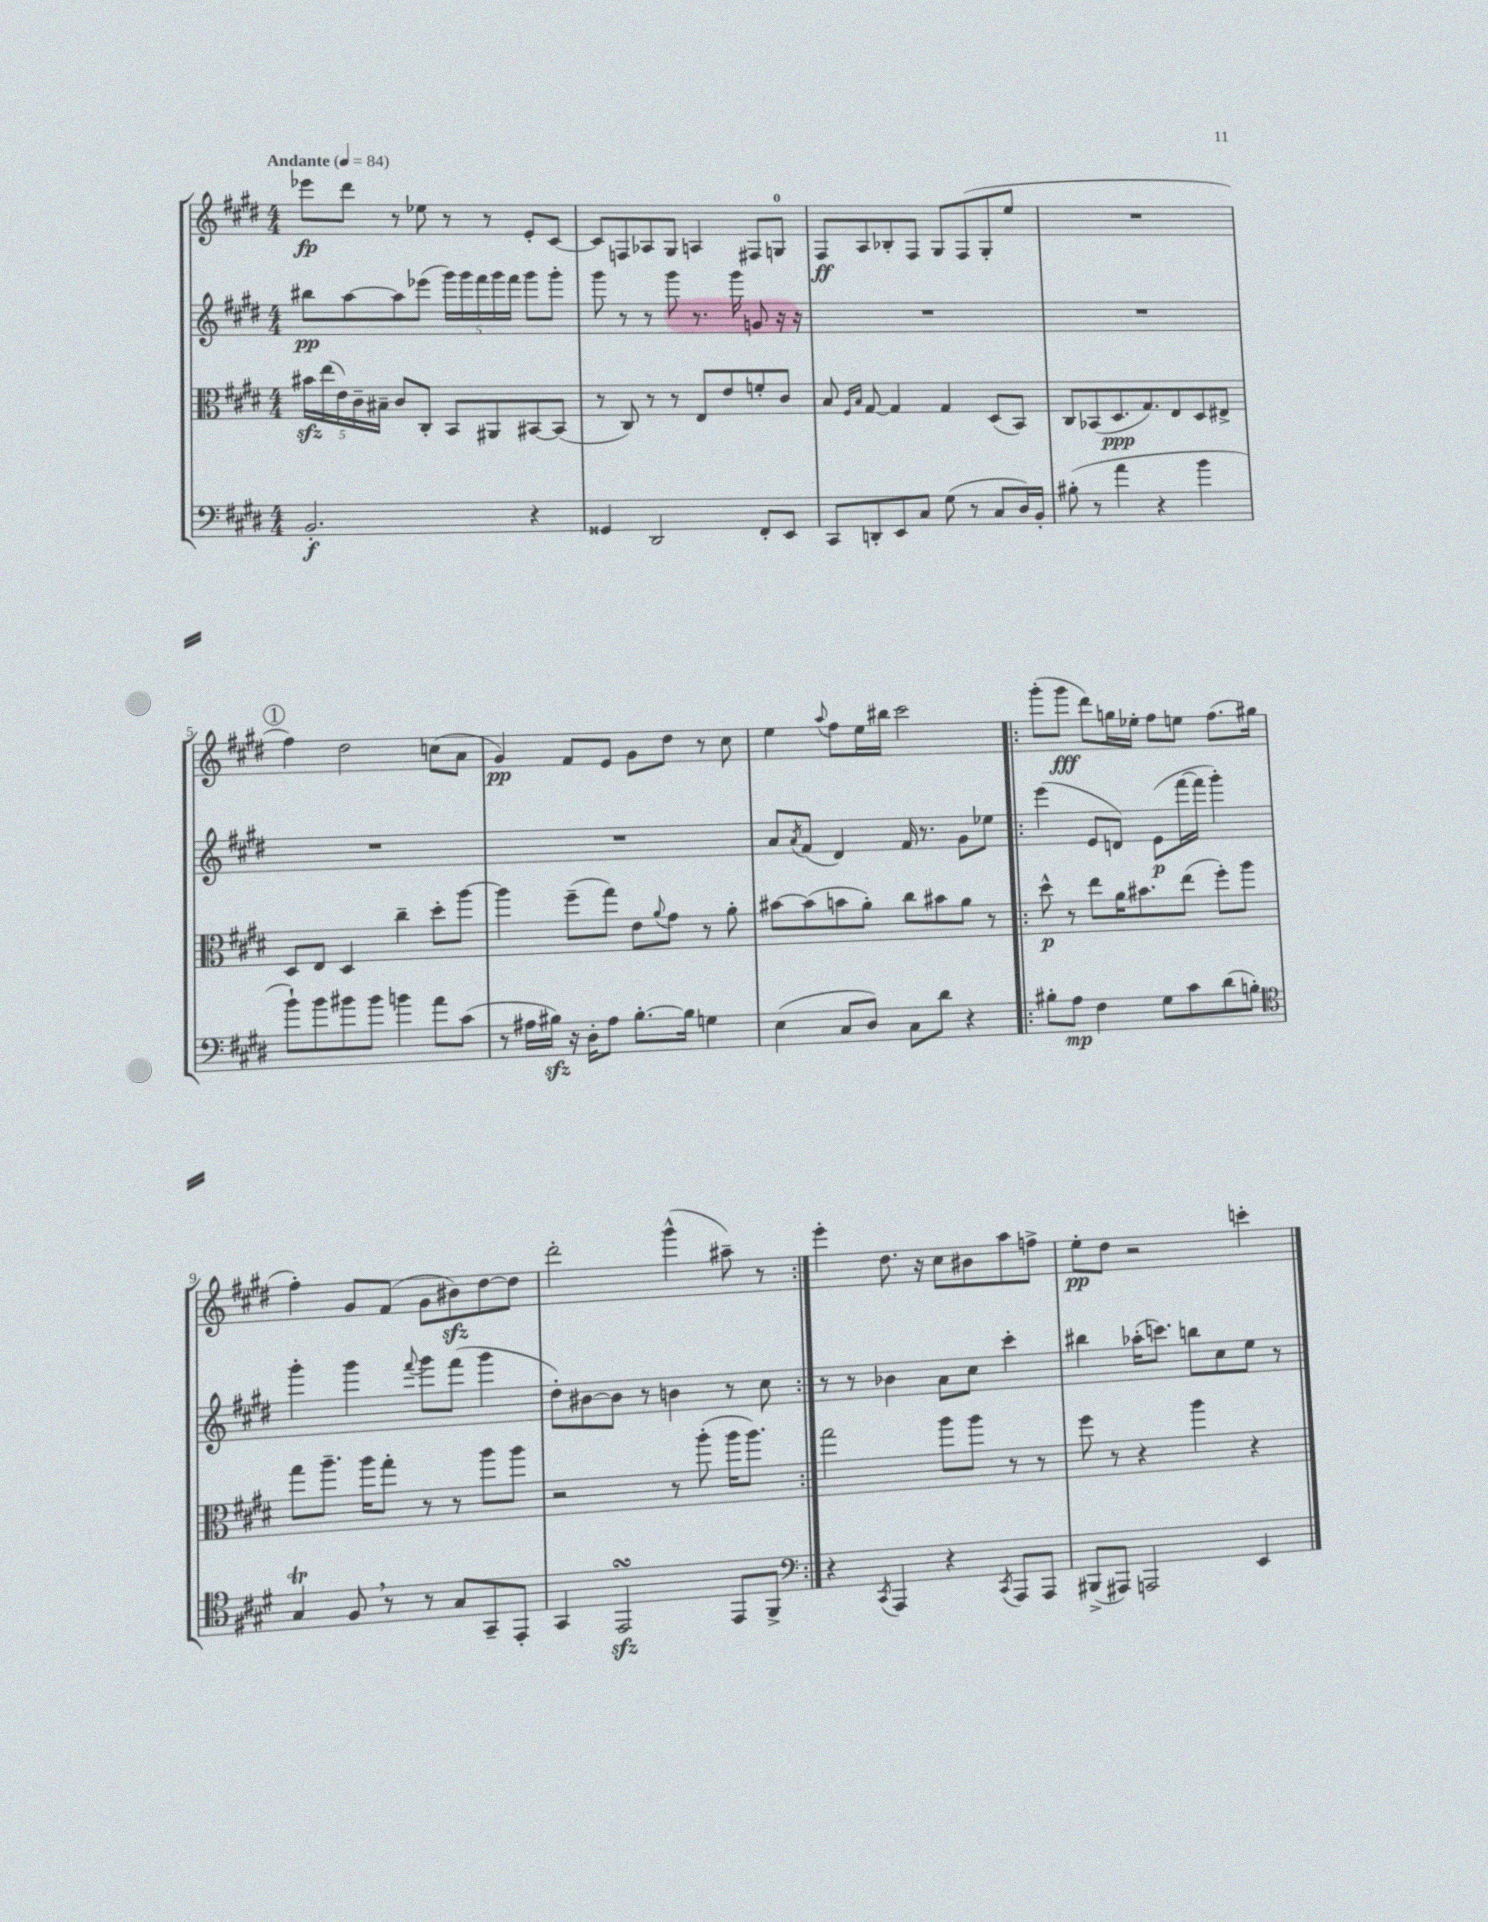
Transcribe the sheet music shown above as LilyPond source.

<<
\new StaffGroup <<
\new Staff = "s0" {
    \clef treble \key e \major \numericTimeSignature \time 4/4 \tempo "Andante" 4 = 84
    ees'''8\fp dis'''8 r8 ees''8 r8 r8 e'8-. cis'8~ |
    cis'8 f8 aes8 gis8 a4 fis8 g8-0 |
    fis8\ff a8 bes8-. fis8 gis8 fis8( gis8-. e''8 |
    R1 |
    \mark \markup { \circle "1" } fis''4) dis''2 c''8( a'8 |
    gis'4\pp) fis'8 e'8 gis'8 dis''8 r8 cis''8 |
    e''4 \appoggiatura { a''8 } fis''8 e''16 bis''16 cis'''2 |
    \repeat volta 2 { gis'''8-.( gis'''8\fff dis'''8) g''16 ees''16-. fis''8 e''8 fis''8.( gis''16 |
    fis''4-.) gis'8 fis'8( gis'8 bis'8\sfz) dis''8~ dis''8 |
    dis'''2-. gis'''4-^( ais''8--) r8 | }
    e'''4-. dis''8. r16 cis''8 bis'8 a''8 f''8-> |
    e''8-.\pp dis''8 r2 c'''4-. \bar "|." |
}
\new Staff = "s1" {
    \clef treble \key e \major \numericTimeSignature \time 4/4
    bis''8\pp a''8~ a''8 ees'''8( \tuplet 5/4 { gis'''16) gis'''16 fis'''16 gis'''16 fis'''16 } gis'''8 gis'''8-. |
    gis'''8 r8 r8 gis'''8 r8. gis'''16 g'8 r16 r16 |
    R1 |
    R1 |
    \mark \markup { \circle "1" } R1 |
    R1 |
    a'8 \acciaccatura { a'8 } fis'8( dis'4) fis'16 r8. gis'8 ees''8 |
    \repeat volta 2 { e'''4( e'8 d'8) e'8\p( fis'''16~ fis'''16 gis'''4-.) |
    gis'''4-. gis'''4 \appoggiatura { fis'''8 } gis'''8 fis'''8( gis'''4 |
    dis''8-.) bis'8~ bis'8 r8 b'4 r8 cis''8 | }
    r8 r8 bes'4 a'8 cis''8 cis'''4-. |
    bis''4 aes''16-.( c'''8.) b''8 cis''8 e''8 r8 \bar "|." |
}
\new Staff = "s2" {
    \clef alto \key e \major \numericTimeSignature \time 4/4
    \tuplet 5/4 { bis'16\sfz e''16( e'16) cis'16-- bis16-- } cis'8 cis8-. b,8 ais,8 bis,8~ bis,8( |
    r8 cis8) r8 r8 e8 e'8 f'8-. cis'8 |
    b8 \grace { fis16 b16 } gis8~ gis4 gis4 dis8( b,8) |
    cis8 bes,8( dis8.\ppp gis8.) e8 dis8 eis8-> |
    \mark \markup { \circle "1" } dis8 e8 dis4 cis''4-- dis''8-. a''8~ |
    a''4 fis''8--( gis''8) e'8 \appoggiatura { a'8 } gis'8 r8 a'8-. |
    bis'8~ bis'8( b'8 a'8-.) cis''8 bis'8 a'8 r8 |
    \repeat volta 2 { dis''8-^\p r8 e''8 a'16 bis'8. e''8( fis''8-.) a''8 |
    gis''8 a''8.-- a''16 gis''8-. r8 r8 a''8 a''8 |
    r2 r8 a''8-.( a''16 a''8.) | }
    gis''2 a''8 a''8 r8 r8 |
    fis''8 r8 r4 a''4 r4 \bar "|." |
}
\new Staff = "s3" {
    \clef bass \key e \major \numericTimeSignature \time 4/4
    b,2.-.\f r4 |
    gisis,4 dis,2 fis,8-. e,8 |
    cis,8 d,8-. e,8 cis8 gis8( r8 cis8 dis16) b,16-. |
    bis8-.( r8 a'4 r4 b'4 |
    \mark \markup { \circle "1" } b'8-!) b'8 bis'8 bis'8 b'4 a'8 cis'8( |
    r8 ais16 bis16\sfz) r16 dis16-. ais8 bis8.~-. bis16 g4 |
    e4( cis8 dis8) cis8 dis'8 r4 |
    \repeat volta 2 { bis8-. a8\mp fis4 gis8 cis'8 dis'8( b8-.) |
    \clef tenor gis4\trill fis8 \breathe r8 r8 gis8 gis,8-- e,8-. |
    gis,4 e,2\turn\sfz e,8 fis,8-> | }
    \clef bass r4 \acciaccatura { cis,8 } a,,4 r4 \acciaccatura { cis,8 } a,,8 a,,8 |
    bis,,8->( ais,,8) a,,2 e,4 \bar "|." |
}
>>
>>
